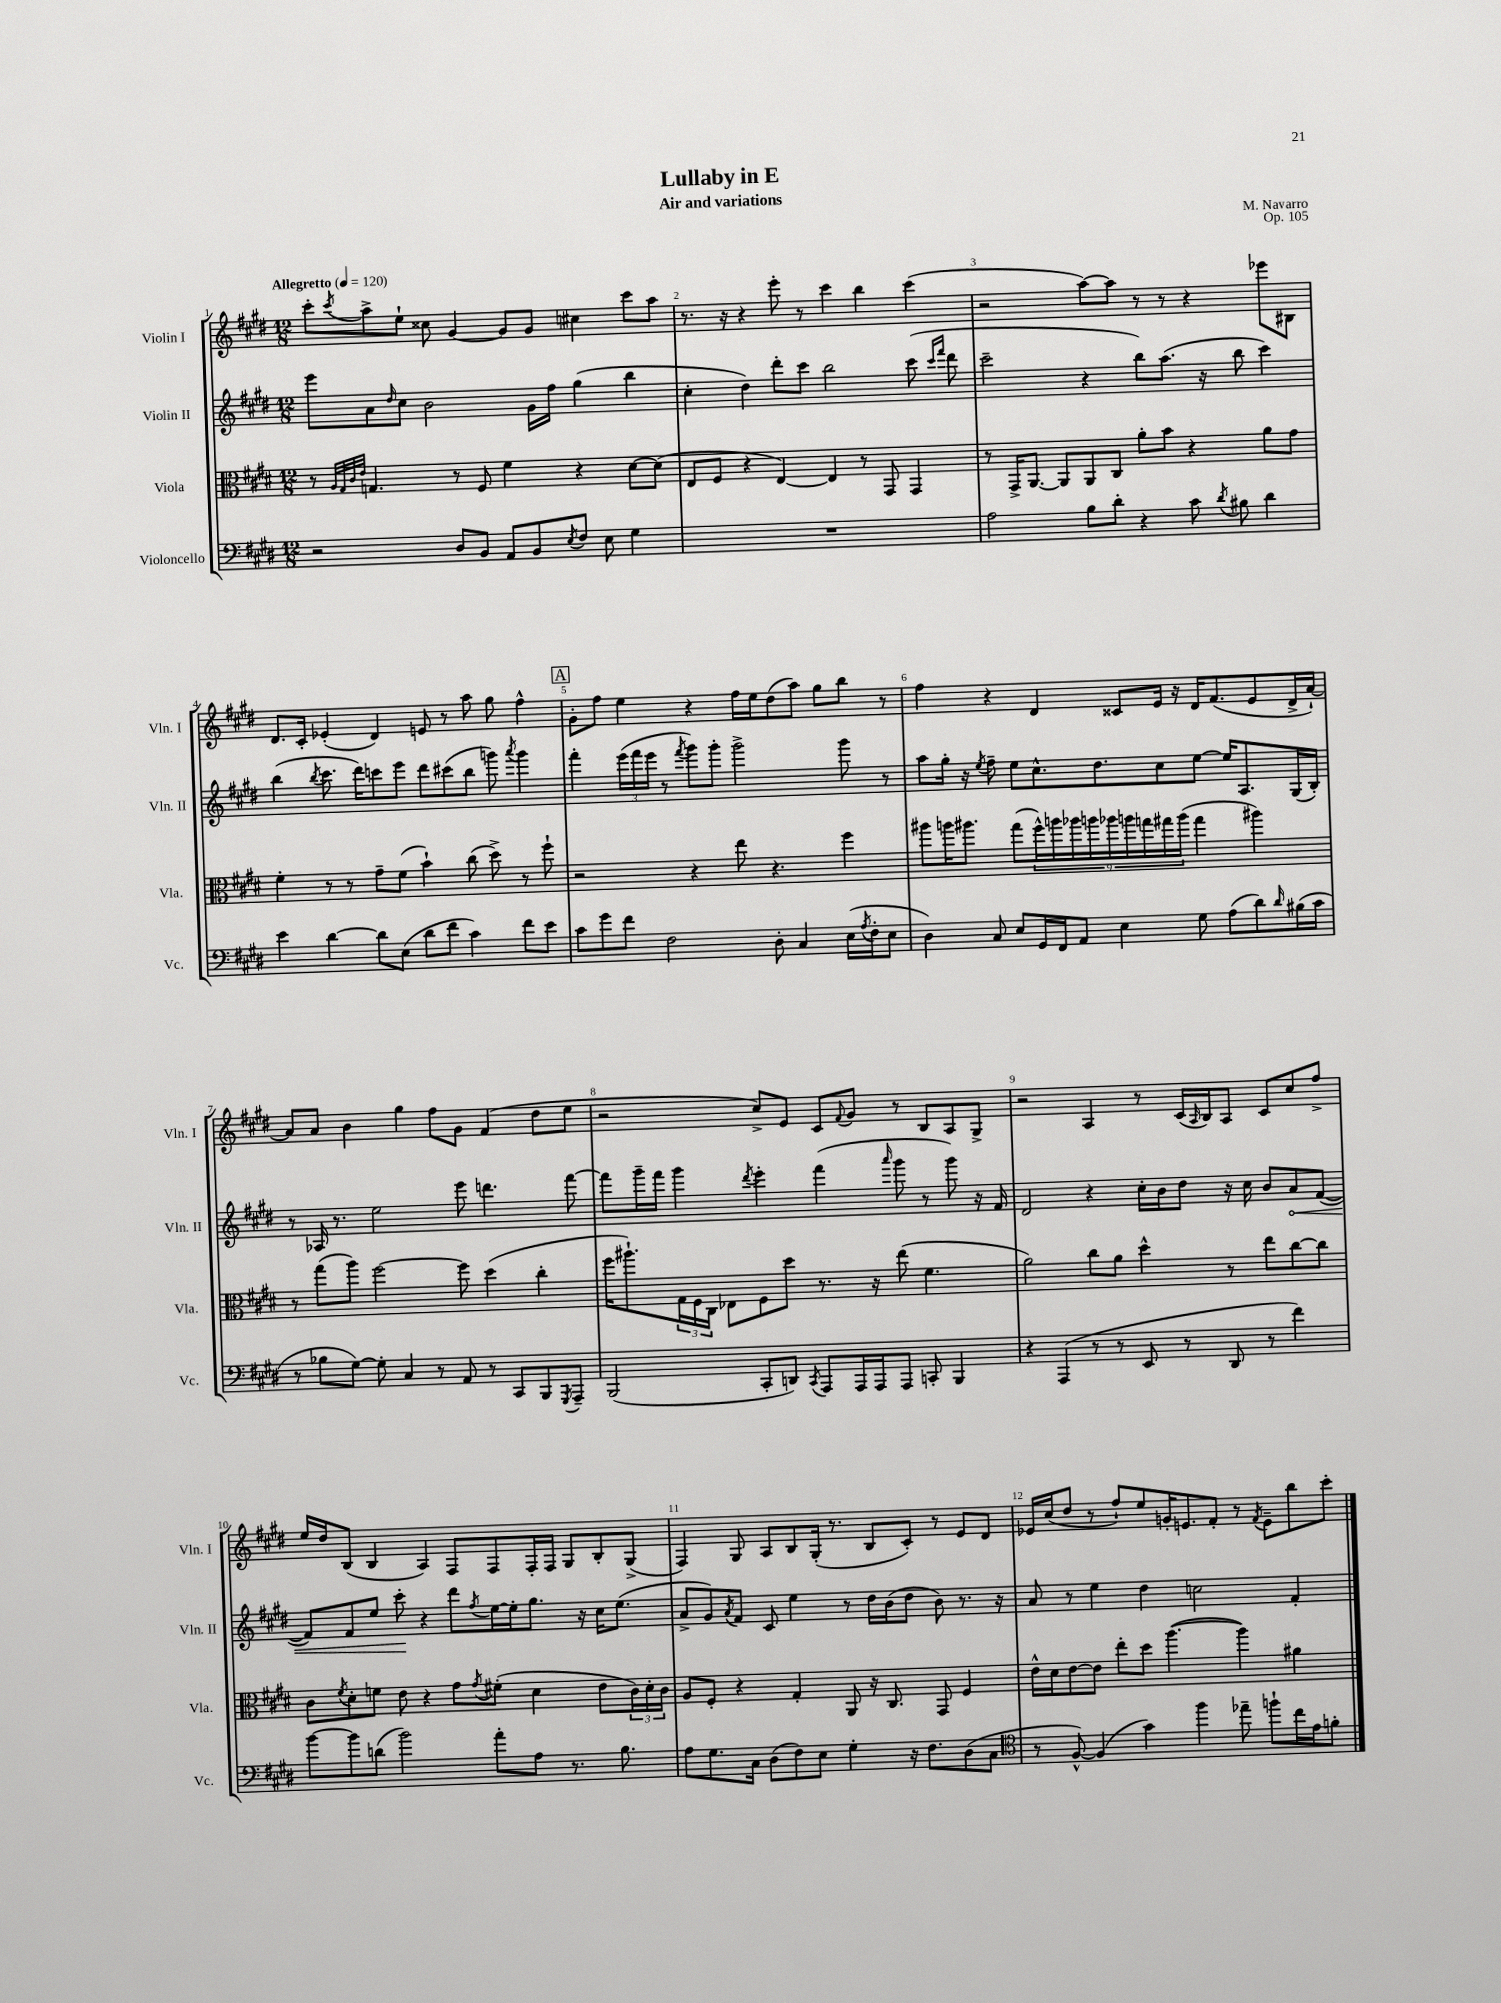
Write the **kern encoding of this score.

**kern	**kern	**kern	**kern
*staff4	*staff3	*staff2	*staff1
*clefF4	*clefC3	*clefG2	*clefG2
*k[f#c#g#d#]	*k[f#c#g#d#]	*k[f#c#g#d#]	*k[f#c#g#d#]
*M12/8	*M12/8	*M12/8	*M12/8
*MM120	*MM120	*MM120	*MM120
2r	8r	8eee	8ccc#'
.	32qqA	.	.
.	32qqG#	.	.
.	32qqc#	.	.
.	32qqe	.	8qccc#
.	4.G	8a	8aa^
.	.	16qqdd#	.
.	.	8cc#	8ee`
.	.	2b	8cc##
8D#	8r	.	[4g#
8BB	8F#	.	.
8AA	4f#	.	8g#]
8BB	.	16g#	8g#
.	.	16ff#	.
8qE	.	.	.
8F#	4r	(4gg#	4cc#
8E	.	.	.
4G#	[8d#	4bb	8ccc#
.	(8d#]	.	8aa
=	=	=	=
1.r	8E	4cc#'	8.r
.	8F#	.	.
.	.	.	16r
.	4r	4dd#)	4r
.	[4E)	8ddd#'	8eee'
.	.	8ccc#	8r
.	4E]	2bb	4ccc#
.	8r	.	4bb
.	8GG#	.	.
.	4GG#	(8ccc#	(4ccc#
.	.	16qqccc#	.
.	.	16qqfff#	.
.	.	8ddd#	.
=	=	=	=
2A	8r	2ccc#~	2r
.	16GG#^	.	.
.	[8.AA	.	.
.	8AA]	.	.
8B	8AA	4r	[8aa)
8d#'	8C#	.	8aa]
4r	8a'	8bb)	8r
.	8b	(8.aa	8r
8c#	4r	.	4r
.	.	16r	.
8qd#	.	.	.
8B#	.	8bb	.
4d#	8a	4ccc#)	8eee-
.	8g#	.	8B#
=	=	=	=
4e	4f#'	(4bb	8.d#
.	.	.	16c#'
.	.	8qbb	.
[4d#	8r	8.ccc#	(4e-'
.	8r	.	.
.	.	16ddd#)	.
8d#]	8g#~	8ccc	4d#)
(8E	(8f#	8eee	.
8d#	4b`)	8ddd#	8e
8f#	.	(8ccc#	8r
4c#)	(8cc#	8bb	8aa
.	8dd#^)	8ggg)	8gg#
.	.	8qaaa	.
8f#	8r	4ggg	4ff#^^
8e	8ff#`	.	.
=	=	=	=
8c#	2r	4fff#'	8g#'
8g#	.	.	8ff#
8f#	.	(24eee	4ee
.	.	24fff#	.
.	.	24eee	.
2F#	.	8r	.
.	.	8qfff#	.
.	4r	8ggg#)	4r
.	.	8ggg#'	.
.	8ee	2ggg#^	16ff#
.	.	.	16ee
8D#'	4.r	.	(8dd#
4C#	.	.	8aa)
.	.	.	8gg#
(16E	4ff#	8ggg#	8bb
8qA	.	.	.
16F#'	.	.	.
8E	.	8r	8r
=	=	=	=
4D#)	8aa#	8aa	4ff#
.	16aa	16gg#'	.
.	8.aa#	16r	.
.	.	8qee	.
8C#	.	8ff#~	4r
8E	(8gg#	8ee	.
16GG#	18ff#^^)	8.cc#^^	4d#
.	18aa	.	.
16FF#	.	.	.
.	18aa-	.	.
8AA	.	.	.
.	18aa	.	.
.	.	8.dd#	.
.	18aa-	.	.
4E	.	.	8c##
.	18aa	.	.
.	18gg	.	.
.	.	8cc#	16e
.	18gg#	.	.
.	.	.	16r
.	(18aa	.	.
8G#	4gg#	[8ee	16d#
.	.	.	(8.f#
(8A	.	16ee]	.
.	.	8.A	.
8d#)	4aa#)	.	8e
16qqd#	.	.	.
(16B#	.	(16G#	16d#^
16c#	.	16B')	[16a`)
=	=	=	=
8r	8r	8r	8a]
8B-	(8gg#	16A-	8a
.	.	8.r	.
[8G#)	8aa)	.	4b
8G#']	[2ff#	2ee	.
4C#	.	.	4gg#
8r	.	.	8ff#
8AA	8ff#]	8eee	8g#
8r	(4dd#	4.ddd	(4f#
8CC#	.	.	.
8BBB	4cc#'	.	8dd#
8qGGG#	.	.	.
8AAA~	.	[8fff#	8ee
=	=	=	=
(2BBB	16ff#	8fff#]	2r
.	8.aa#`)	.	.
.	.	16ggg#~	.
.	.	16fff#	.
.	24G#	4ggg#	.
.	24F#	.	.
.	24C#	.	.
.	8E-	.	.
.	.	8qddd#	.
8CC#'	8F#	4eee'	8cc#^)
8DD)	8dd#	.	8e
8qCC#	.	.	.
8AAA	8.r	(4fff#	8c#
.	.	.	8qqf#
16AAA	.	.	8g#
16AAA	16r	.	.
.	.	16qqaaa	.
8AAA	(8ee	8ggg#	8r
8CC'	4.f#	8r	8B
4BBB	.	8ggg#)	8A
.	.	16r	8G#^
.	.	16f#	.
=	=	=	=
4r	2a)	2d#	2r
(4AAA	.	.	.
8r	8cc#	4r	4A
8r	8a	.	.
8EE	4dd#^^	16cc#'	8r
.	.	16b	.
8r	.	8dd#	(16c#
.	.	.	16qqA
.	.	.	16B)
8DD#	8r	16r	8A
.	.	16cc#	.
8r	8ee	8b	8c#
4f#)	[8cc#	8a	8cc#
.	8cc#]	([8f#	8ff#^
=	=	=	=
[8b	8c#	8f#])	16ee
.	.	.	16dd#
.	8qf#	.	.
8b]	8d#'	8f#	(8B
(8d	8f	8ee	4B
2b)	8e	8ccc#'	.
.	4r	4r	4A)
.	8g#	8ddd#	8F#
.	8qg#	8qff#	.
8a'	(8f#'	[16ee	8F#
.	.	16ee']	.
8A	4d#	8.gg#	16F#'
.	.	.	16F#
8.r	.	.	8G#
.	.	16r	.
.	8e	16cc#	8B'
8.B	.	(8.ee	.
.	24c#)	.	(8G#^
.	24d#'	.	.
.	24c#	.	.
=	=	=	=
8A	8A	8a^	4F#)
8.G#	8F#'	8g#)	.
.	.	8qa	.
.	4r	8f#	8G#
16C#	.	.	.
(8D#	.	8c#	8A
8F#)	4G#'	4ee	8B
8E	.	.	(16G#'
.	.	.	8.r
4G#'	8AA	8r	.
.	16r	16dd#	8B
.	8.C#	(16b	.
16r	.	8dd#	8c#')
8.F#	.	.	.
.	8GG#	8b)	8r
(8D#	4F#	8.r	8e
8C#	.	.	8d#
.	.	16r	.
=	=	=	=
*clefC4	*	*	*
8r	16e^^	8a	16e-
.	16d#	.	(16cc#
[8F#^^)	[8e	8r	8dd#
(4F#]	8e]	4ee	8r
.	8ee'	.	8ff#`)
4g#)	8dd#	4dd#	8ee
.	([4.aa	.	16g'
.	.	.	8.e
4ff#	.	2cc	.
.	.	.	8f#'
8ee-~	4aa])	.	8r
.	.	.	8qf#
8ff`	.	.	8e~
16cc#	4a#	4f#'	8bb
16e	.	.	.
8f'	.	.	8ccc#'
==	==	==	==
*-	*-	*-	*-
